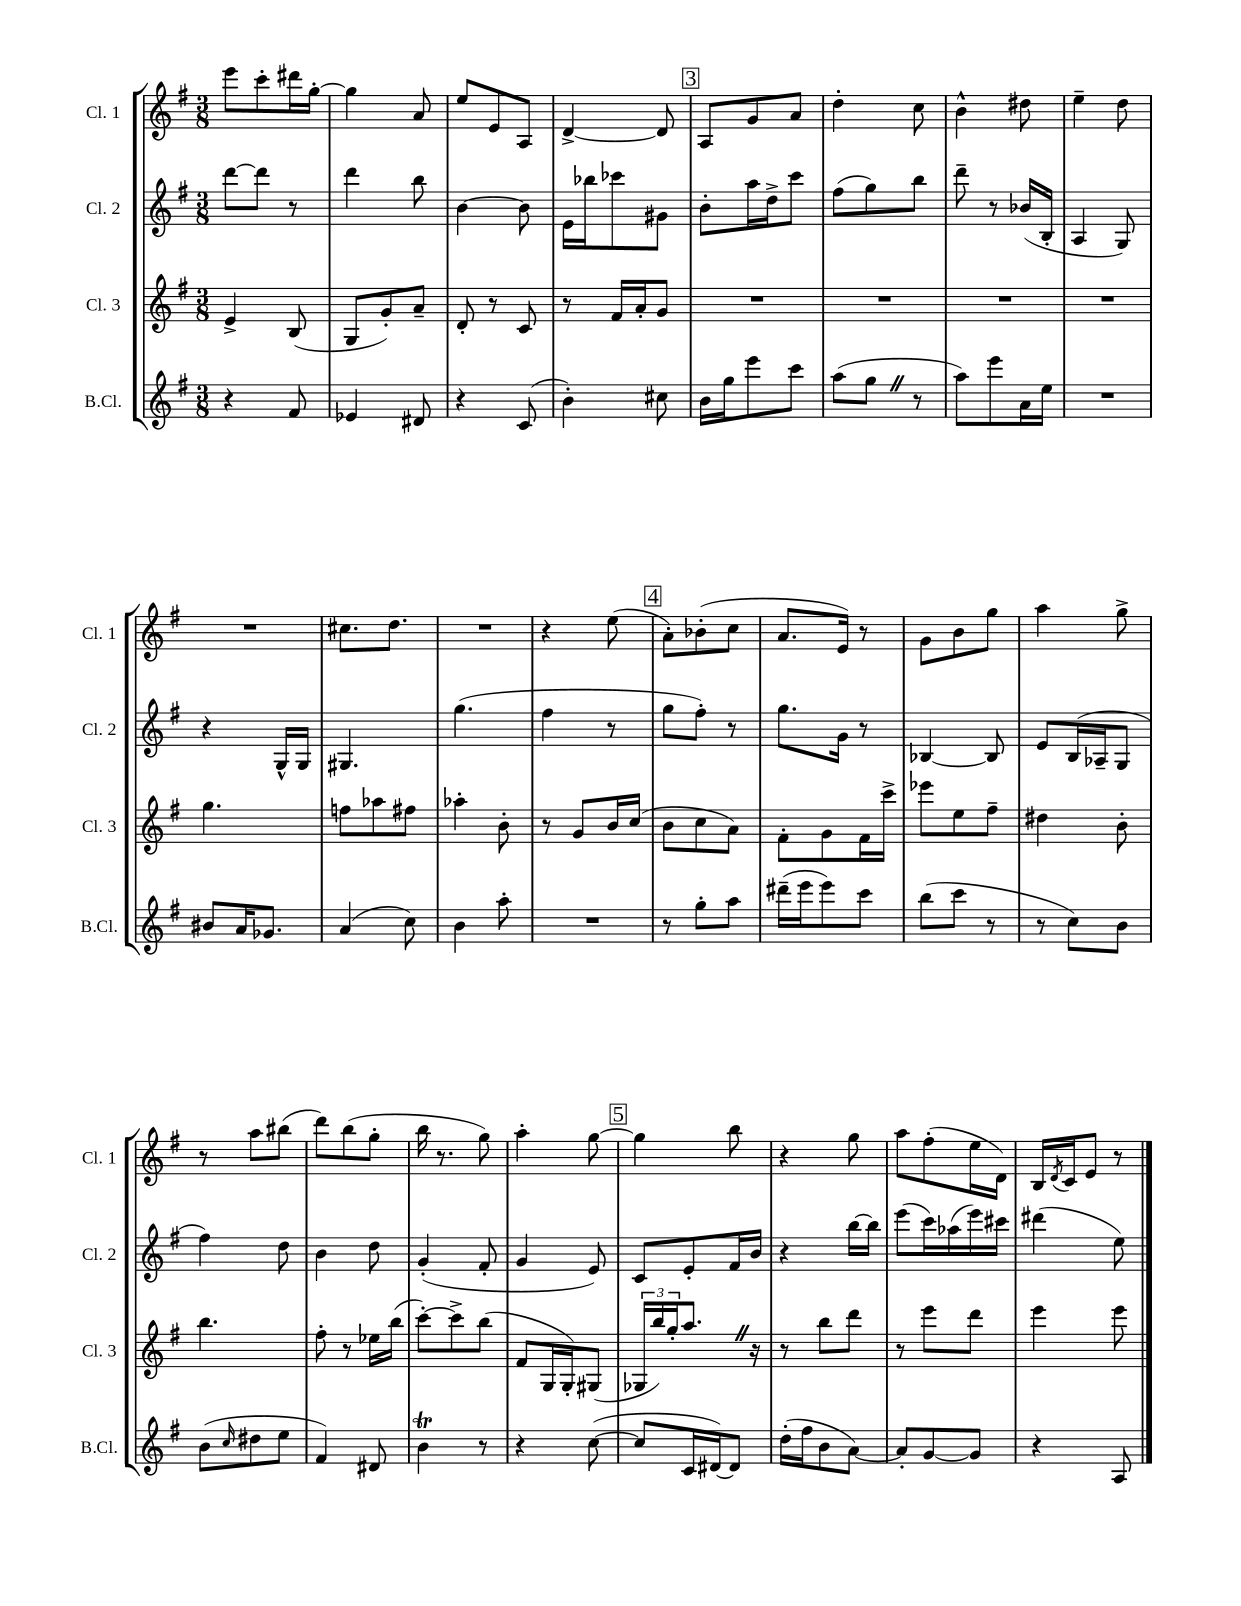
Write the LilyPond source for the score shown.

<<
\new StaffGroup <<
\new Staff = "s0" \with { instrumentName = "Cl. 1" shortInstrumentName = "Cl. 1" } {
    \clef treble \key g \major \numericTimeSignature \time 3/8
    e'''8 c'''8-. dis'''16 g''16~-. |
    g''4 a'8 |
    e''8 e'8 a8 |
    d'4~-> d'8 |
    \mark \markup { \box "3" } a8 g'8 a'8 |
    d''4-. c''8 |
    b'4-^ dis''8 |
    e''4-- d''8 |
    R4. |
    cis''8. d''8. |
    R4. |
    r4 e''8( |
    \mark \markup { \box "4" } a'8-.) bes'8-.( c''8 |
    a'8. e'16) r8 |
    g'8 b'8 g''8 |
    a''4 g''8-> |
    r8 a''8 bis''8( |
    d'''8) b''8( g''8-. |
    b''16 r8. g''8) |
    a''4-. g''8~ |
    \mark \markup { \box "5" } g''4 b''8 |
    r4 g''8 |
    a''8 fis''8-.( e''16 d'16) |
    b16 \acciaccatura { d'8 } c'16 e'8 r8 \bar "|." |
}
\new Staff = "s1" \with { instrumentName = "Cl. 2" shortInstrumentName = "Cl. 2" } {
    \clef treble \key g \major \numericTimeSignature \time 3/8
    d'''8~ d'''8 r8 |
    d'''4 b''8 |
    b'4~ b'8 |
    e'16 bes''16 ces'''8 gis'8 |
    \mark \markup { \box "3" } b'8-. a''16 d''16-> c'''8 |
    fis''8( g''8) b''8 |
    d'''8-- r8 bes'16( b16-. |
    a4 g8) |
    r4 g16-^ g16 |
    gis4. |
    g''4.( |
    fis''4 r8 |
    \mark \markup { \box "4" } g''8 fis''8-.) r8 |
    g''8. g'16 r8 |
    bes4~ bes8 |
    e'8 b16( aes16-- g8 |
    fis''4) d''8 |
    b'4 d''8 |
    g'4-.( fis'8-. |
    g'4 e'8) |
    \mark \markup { \box "5" } c'8 e'8-. fis'16 b'16 |
    r4 b''16~ b''16 |
    e'''8( c'''16) aes''16( e'''16) cis'''16 |
    dis'''4( e''8) \bar "|." |
}
\new Staff = "s2" \with { instrumentName = "Cl. 3" shortInstrumentName = "Cl. 3" } {
    \clef treble \key g \major \numericTimeSignature \time 3/8
    e'4-> b8( |
    g8 g'8-.) a'8-- |
    d'8-. r8 c'8 |
    r8 fis'16 a'16-. g'8 |
    \mark \markup { \box "3" } R4. |
    R4. |
    R4. |
    R4. |
    g''4. |
    f''8 aes''8 fis''8 |
    aes''4-. b'8-. |
    r8 g'8 b'16 c''16( |
    \mark \markup { \box "4" } b'8 c''8 a'8) |
    fis'8-. g'8 fis'16 c'''16-> |
    ees'''8 e''8 fis''8-- |
    dis''4 b'8-. |
    b''4. |
    fis''8-. r8 ees''16 b''16( |
    c'''8~-.) c'''8-> b''8( |
    fis'8 g16 g16-.) gis8( |
    \mark \markup { \box "5" } \tuplet 3/2 { ges16 b''16) g''16-. } a''8. \once \override BreathingSign.text = \markup { \musicglyph "scripts.caesura.straight" } \breathe r16 |
    r8 b''8 d'''8 |
    r8 e'''8 d'''8 |
    e'''4 e'''8 \bar "|." |
}
\new Staff = "s3" \with { instrumentName = "B.Cl." shortInstrumentName = "B.Cl." } {
    \clef treble \key g \major \numericTimeSignature \time 3/8
    r4 fis'8 |
    ees'4 dis'8 |
    r4 c'8( |
    b'4-.) cis''8 |
    \mark \markup { \box "3" } b'16 g''16 e'''8 c'''8 |
    a''8( g''8 \once \override BreathingSign.text = \markup { \musicglyph "scripts.caesura.straight" } \breathe r8 |
    a''8) e'''8 a'16 e''16 |
    R4. |
    bis'8 a'16 ges'8. |
    a'4( c''8) |
    b'4 a''8-. |
    R4. |
    \mark \markup { \box "4" } r8 g''8-. a''8 |
    dis'''16--( e'''16 e'''8) c'''8 |
    b''8( c'''8 r8 |
    r8 c''8) b'8 |
    b'8( \grace { c''16 } dis''8 e''8 |
    fis'4) dis'8 |
    b'4\trill r8 |
    r4 c''8~( |
    \mark \markup { \box "5" } c''8 c'16 dis'16~) dis'8 |
    d''16-.( fis''16 b'8 a'8~) |
    a'8-. g'8~ g'8 |
    r4 a8 \bar "|." |
}
>>
>>
\layout { \context { \Score \remove "Bar_number_engraver" } }
